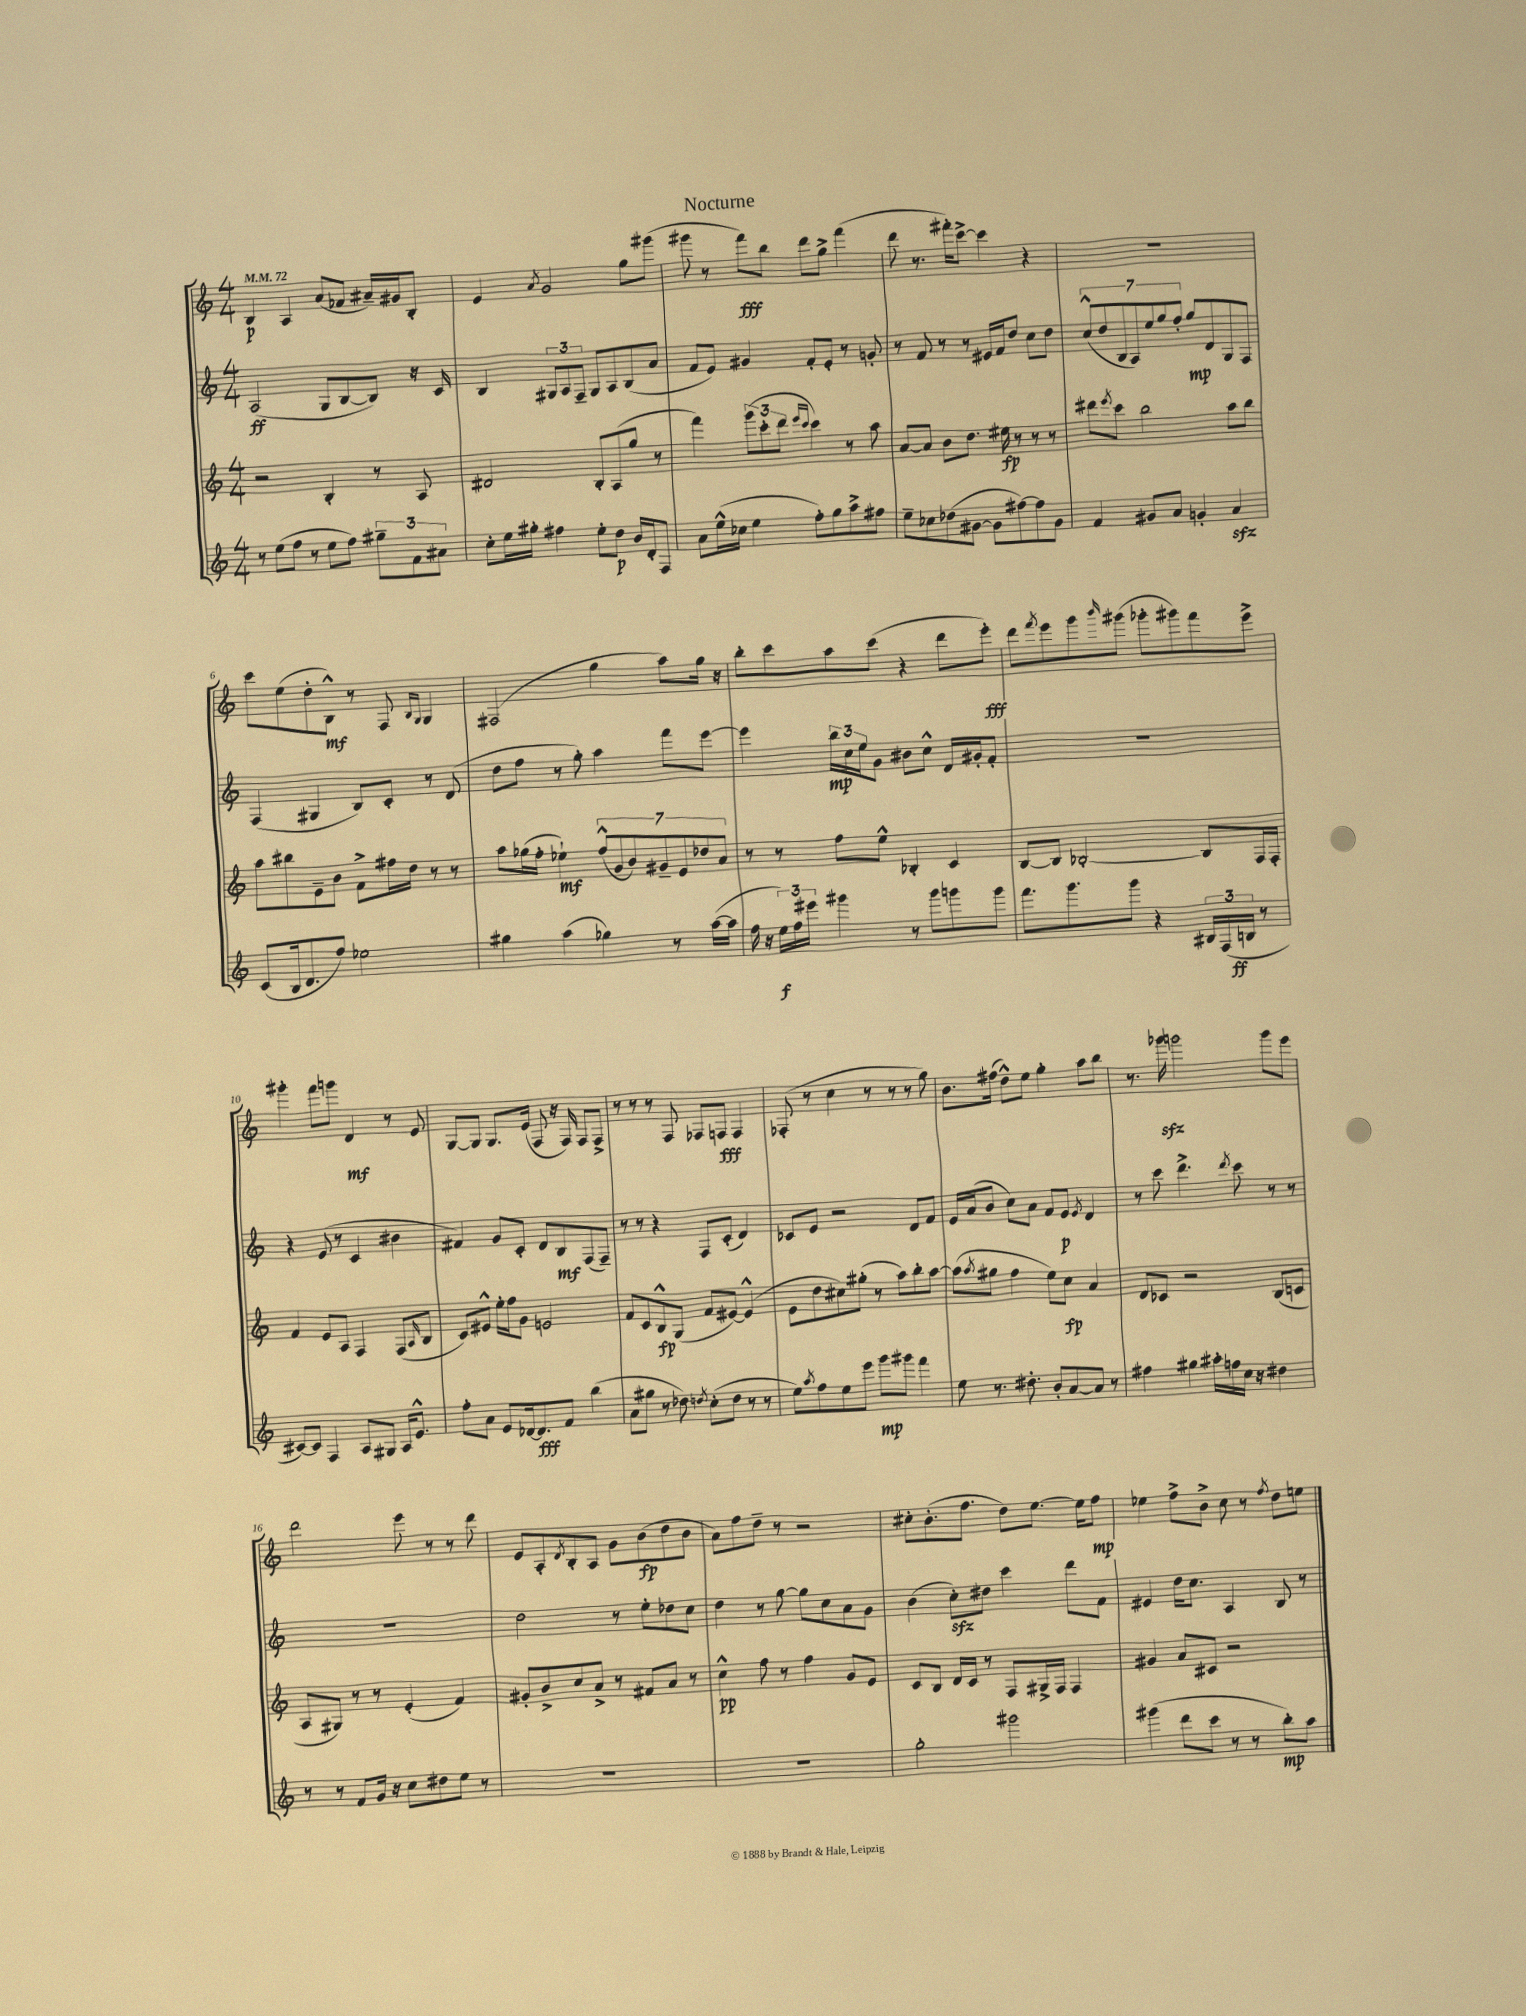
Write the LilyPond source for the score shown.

\header { title = "Nocturne" }
<<
\new StaffGroup <<
\new Staff = "s0" {
    \clef treble \key c \major \numericTimeSignature \time 4/4 \tempo 4 = 72
    b4\p a4 a'8( fes'8 ais'16--) gis'16 b8-. |
    e'4 \acciaccatura { a'8 } g'2 g''8 gis'''8( |
    gis'''8 r8 f'''8\fff) b''8 d'''8 g''8-> f'''4( |
    d'''8 r8. fis'''16-.) c'''8~-> c'''4 r4 |
    R1 |
    c'''8 e''8( d''8-. b8-^\mf) r8 f8 \grace { b16 g16 } g4 |
    fis2( g''4 a''8) g''16 r16 |
    b''8-. c'''8 a''8 c'''8( r4 d'''8 e'''8-.\fff) |
    d'''8 \acciaccatura { f'''8 } e'''8 g'''8 \grace { b'''16 } gis'''8( ges'''8-. gis'''8) f'''8 e'''8-> |
    gis'''4-. f'''8 g'''8 d'4\mf r8 e'8 |
    g8~ g8 g8. e'16( f8 r16 f16) f8 f8-> |
    r8 r8 r8 f8 fes8 f8\fff f4 |
    fes8-.( r8 c''4 r8 r8 r8 g''8) |
    b'8. fis''16( d''8-^) e''8 g''4-. a''8 b''8 |
    r8. ges'''16\sfz g'''2 g'''8 e'''8 |
    d'''2 e'''8 r8 r8 d'''8 |
    e'8 a8-. \acciaccatura { d'8 } b8-. a8 g'8 b'8\fp( d''8 b'8 |
    a'8) f''8 d''8-- r8 r2 |
    cis''8-. b'8.-.( f''8. d''8) e''8.~ e''16 f''8\mp |
    ees''4 f''8-> b'8-> c''8 r8 \acciaccatura { f''8 } d''8 e''8 \bar "|." |
}
\new Staff = "s1" {
    \clef treble \key c \major \numericTimeSignature \time 4/4
    a2\ff( g8 b8~ b8) r16 c'16 |
    b4 \tuplet 3/2 { gis8 a8 f8-- } gis8 a8 b8( a'8 |
    f'8 e'8) gis'4 f'8-. e'8-. r8 g'8-. |
    r8 f'8 r8 r8 eis'16 f'16 d''8 c''8 d''8 |
    \tuplet 7/4 { c''8-^( d''8 b8 a8) e''8 g''8 f''8-. } g''8\mp d'8 g8 f8 |
    f4( gis4 b8) c'8-. r8 d'8( |
    d''8 f''8 r8 g''8-.) a''4 f'''8 e'''8~ |
    e'''4 \tuplet 3/2 { b''16\mp c''16 e''16 } g'8 bis'8 c''8-^ d'16 gis'16-. f'8-. |
    R1 |
    r4 e'8( r8 c'4 bis'4 |
    fis'4) g'8 c'8-. d'8 b8\mf f8( f8--) |
    r8 r8 r4 f8 c'8-.( d'4) |
    ces'8 e'8 r2 d'8 f'8 |
    e'16 a'16( b'8 c''8) a'8 f'8 e'8\p \acciaccatura { e'8 } d'4 |
    r8 c'''8 d'''4.-> \acciaccatura { d'''8 } c'''8 r8 r8 |
    R1 |
    d''2 r8 e''8-. des''8 c''8 |
    d''4 r8 g''8~ g''8 c''8 a'8 g'8 |
    b'4( c''8-.\sfz) dis''8 c'''4 d'''8 f'8 |
    eis'4 d''16 c''8. a4 b8 r8 \bar "|." |
}
\new Staff = "s2" {
    \clef treble \key c \major \numericTimeSignature \time 4/4
    r2 b4-. r8 a8 |
    dis'2 b8-. a8( g''8 r8 |
    f'''4) \tuplet 3/2 { g'''8( c'''8-. d'''8 } \grace { e'''16 c'''16 } c'''4) r8 a''8 |
    a'8~ a'8 b'8 d''8. eis''16\fp r8 r8 r8 |
    dis'''8 \acciaccatura { e'''8 } c'''8 b''2 a''8 b''8 |
    a''8 bis''8 e'8-- b'8 f'8-> fis''16 d''16 r8 r8 |
    a''8 ges''16( f''16-. ees''4-!\mf) \tuplet 7/4 { f''8-^( g'8 b'8) gis'8-- e'8 des''8 a'8 } |
    r8 r8 f''8 e''8-^ bes4-. c'4 |
    b8~ b8 bes2~-. bes8 f16 f16-. |
    f'4 e'8 a8 f4 f8( \grace { a16 } b8 |
    c'8) eis'8-^ e''16-. f''16 g'8 e'2 |
    f'8 c'8 b8-^\fp g8( f'8 eis'8~) eis'4-^( |
    e'8 d''8 cis''8) gis''8-.( r8 a''8) b''8-. a''8~ |
    a''8( \acciaccatura { a''8 } gis''8 f''4 e''8) c''8\fp a'4 |
    d'8 ces'8 r2 b8( c'8 |
    a8 gis8) r8 r8 e'4-.( f'4) |
    gis'8-. b'8-> c''8 a'8-> r8 fis'8 a'8 r8 |
    c''4-^\pp f''8 r8 f''4 g'8 e'8 |
    c'8 b8 d'16 c'16 r8 f8 gis16-> f16 f4 |
    gis'4 a'8 cis'8 r2 \bar "|." |
}
\new Staff = "s3" {
    \clef treble \key c \major \numericTimeSignature \time 4/4
    r8 e''8( f''8 r8 e''8 f''8) \tuplet 3/2 { gis''8-- f'8 ais'8 } |
    c''8-. e''16 gis''16-. fis''4 e''8-. d''8\p b'16 d'16-. f8 |
    a'8 e''16-^( ces''16 e''4 f''8-.) g''8 a''8-> fis''8 |
    e''8-- ces''8 des''8( gis'8~ gis'8 fis''8~) fis''8 gis'8 |
    f'4 gis'8 a'8 g'4-. a'4\sfz |
    c'8( b16 d'8. f''8) ees''2 |
    gis''4 a''4( ges''4) r8 a''16~( a''16 |
    f''16 r16 \tuplet 3/2 { e''16\f) f''16 eis'''16 } gis'''4 r8 gis'''8 g'''8 g'''8 |
    f'''8. g'''8. g'''8 r4 \tuplet 3/2 { bis16 f16( b16\ff } r8 |
    cis'8~) cis'8 f4 a8 gis8 a16 e'8.-^ |
    f''8-. a'8 e'8 des'16~ des'8.\fff f'8 b''4( |
    a'8 gis''8 r8 des''8) \acciaccatura { d''8 } c''8-.( d''8 r8 r8 |
    e''8) \acciaccatura { a''8 } f''8 e''8 e'''8 g'''8\mp gis'''8 f'''4 |
    e''8 r8. dis''8.-. b'8-. a'8~ a'8 r8 |
    fis''4 gis''4 ais''16-. f''16 c''16 r16 dis''4 |
    r8 r8 f'8 g'16 r16 c''8 dis''8 e''8 r8 |
    R1 |
    R1 |
    g''2-. gis'''2 |
    gis'''4( d'''8 c'''8 r8 r8 b''8-.\mp) a''8 \bar "|." |
}
>>
>>
